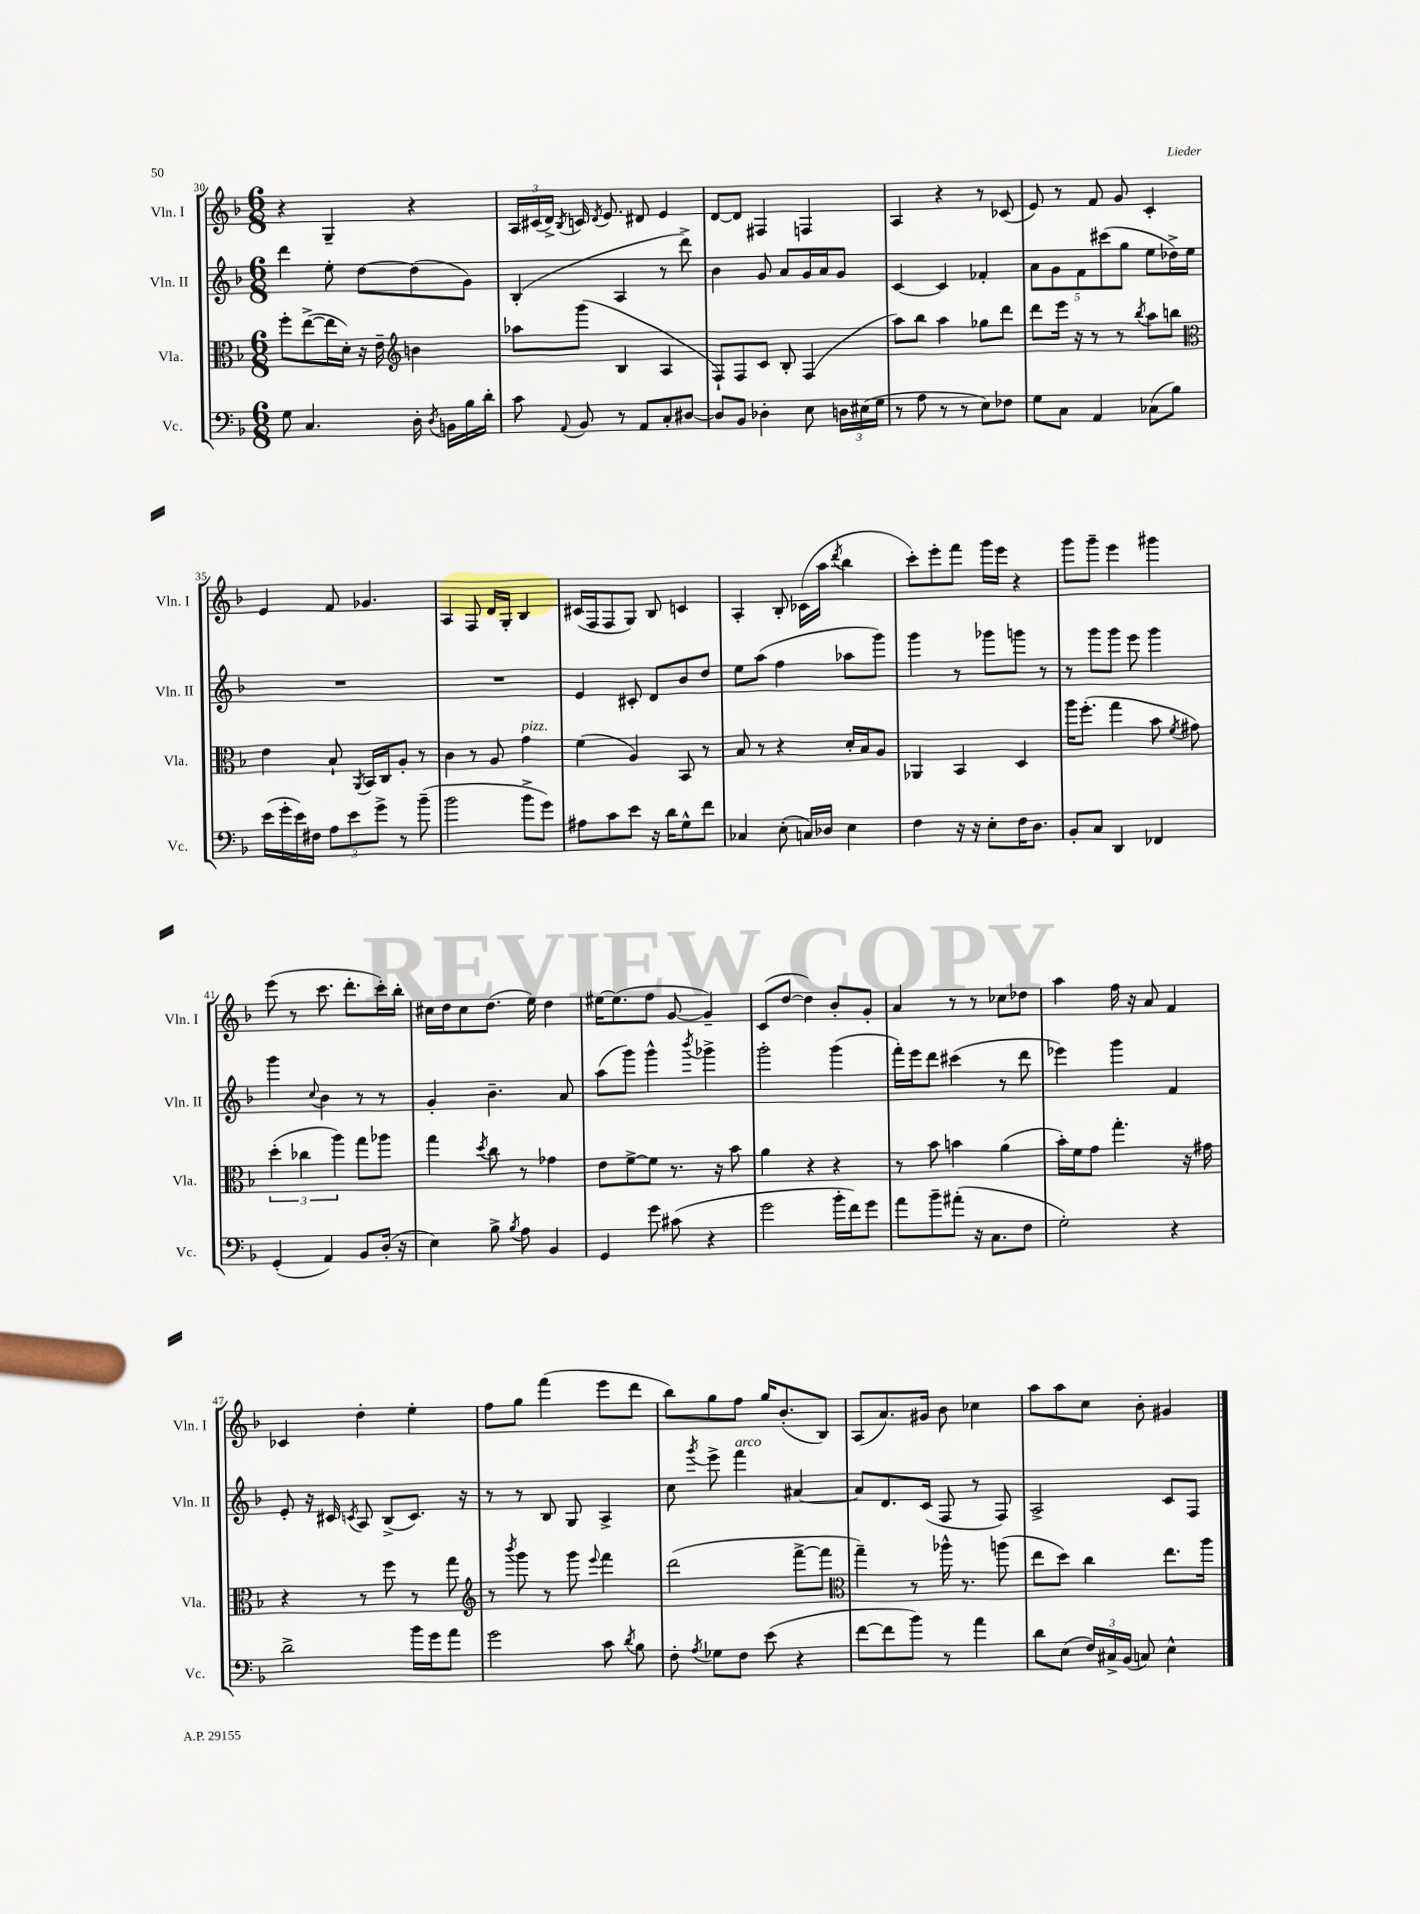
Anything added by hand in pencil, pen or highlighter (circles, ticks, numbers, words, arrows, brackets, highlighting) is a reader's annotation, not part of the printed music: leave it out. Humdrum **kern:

**kern	**kern	**kern	**kern
*part4	*part3	*part2	*part1
*staff4	*staff3	*staff2	*staff1
*I"Vc.	*I"Vla.	*I"Vln. II	*I"Vln. I
*I'Vc.	*I'Vla.	*I'Vln. II	*I'Vln. I
*clefF4	*clefC3	*clefG2	*clefG2
*k[b-]	*k[b-]	*k[b-]	*k[b-]
*M6/8	*M6/8	*M6/8	*M6/8
=30	=30	=30	=30
8G\	8ff'\L	4ddd\	4r
4.C/	([8ee^\	.	.
.	16ee\L]	8ee'\	4G~/
.	16d'\JJ)	.	.
.	16r	[8dd\L	.
.	16e~\	.	.
*	*clefG2	*	*
16D'\	4bn\	(8dd\]	4r
8qD/	.	.	.
16BBn\LL	.	.	.
16B-\	.	8g\J)	.
16d'\JJ	.	.	.
=31	=31	=31	=31
8c\	8aa-X\L	(4B-'/	24A/LL
.	.	.	(24c#X/
.	.	.	24d^/JJ)
8qqAA/	.	.	8qB-/
8BB-/	(8ggg\J	.	16cn/
.	.	.	8qd/
.	.	.	8.e/
8r	4B-/	4A/	.
8AA/L	.	.	8d#X/
8C'/	4A/	8r	4e/
[8D#X/J	.	8ddd^\)	.
=32	=32	=32	=32
8D#/L]	8F`/L)	4b-\	[8d/L
8BB-/J	8F/	.	8d/J]
4D-X'\	8c/J	8g/	4F#X/
.	8B-'/	8a/L	.
8E\	(4F/	16g/L	4Fn/
.	.	16a/J	.
24Dn\LL	.	8g/J	.
(24E#X\	.	.	.
24G\JJ	.	.	.
=33	=33	=33	=33
8r	8aa\L)	[4c/	4A/
8A\	8bb-\J	.	.
8r	4aa\	4c/]	4r
8r	.	.	.
8E\L)	8gg-X\L	4f-X'/	8r
8F-X\J	8ddd\J	.	(8c-X/
=34	=34	=34	=34
8G\L	8ddd\L	10a\L	8e/)
.	.	10g\	.
8C\J	16eee\Jk	.	8r
.	16r	.	.
.	.	10f\	.
4AA/	8r	.	8f/
.	.	(10ccc#X\	.
.	8r	.	8g/
.	.	10gg\J	.
.	8qbb-/	.	.
(8C-X\L	8aa\L	8ee\L	4c'/
8B-\J)	8bbn\J	16dd-X^\L)	.
.	.	16ee\JJ	.
!!LO:LB:g=z
=35	=35	=35	=35
*	*clefC3	*	*
(16e\LL	4e\	2.r	4e/
16g'\	.	.	.
16e\)	.	.	.
16F#X\JJ	.	.	.
12A\L	8B-`/	.	8f/
12e\	.	.	.
.	8qAA/	.	.
.	16BB-/LL	.	4.g-X/
12g^\J	.	.	.
.	16C/J	.	.
8r	8A'/J	.	.
(8b-~\	8r	.	.
=36	=36	=36	=36
2b-\	4c\	2.r	4A/
.	8r	.	8F/
.	8A/	.	16d/LL
.	.	.	16G'/JJ
!	!LO:TX:a:i:t=pizz.	!	!
8b-^\L	4g\	.	4B-/
8g\J)	.	.	.
=37	=37	=37	=37
8A#X\L	(4f\	4e/	(16c#X/LL
.	.	.	16F/J
8c\	.	.	8F/
8e\J	4A/)	8c#X'/	8G/J)
16r	.	8d/L	8B-/
16d\KL	.	.	.
8G^^\	8BB-/	8b-/	4cn/
8f\J	8r	8dd/J	.
=38	=38	=38	=38
4C-X/	8B-/	8ee\L	4A'/
.	8r	(8aa\J	.
(8E'\	4r	4ff\	8B-'/
16Cn/LL)	.	.	(16c-X\LL
16D-X/JJ	.	.	16aa\JJ
.	.	.	8qddd/
4E\	16d'/LL	8aa-X\L	4bb-\
.	16B-/J	.	.
.	8A/J	8ggg\J)	.
=39	=39	=39	=39
4F\	4AA-X/	4ggg\	8ccc'\L)
.	.	.	8eee'\
16r	4BB-/	8r	8fff\J
16r	.	.	.
8E'\L	.	8ggg-X\L	16ggg\LL
.	.	.	16eee\JJ
16F\K	4D/	8gggn\J	4r
8.D\J	.	.	.
.	.	8r	.
=40	=40	=40	=40
8BB-'/L	16aa\KL	8r	8ggg\L
.	(8.ff'\J	.	.
8C/J	.	8ggg\L	8ggg~\J
4DD/	4gg\	8ggg\J	4eee\
.	.	8eee\	.
4FF-X/	8b-\	4ggg\	4ggg#X\
.	8qf/	.	.
.	8g#X\)	.	.
!!LO:LB:g=z
=41	=41	=41	=41
(4GG'/	(6dd'\	4ggg\	(8eee\
.	.	.	8r
.	6cc-X\	.	.
.	.	8qqcc/	.
4AA/)	.	4b-\	8.ccc\
.	6aa\)	.	.
.	.	.	8.ddd'\L
8BB-/L	8gg\L	8r	.
(16D'/Jk	8aa-X\J	8r	16ccc'\L)
16r	.	.	16bb-'\JJ
=42	=42	=42	=42
4E\)	4gg\	4g'/	16cc#X\LL
.	.	.	16dd\J
.	.	.	8cc#\
.	8qdd/	.	.
8B-^\	8cc\	4.b-~\	(8.dd\J
8qB-/	.	.	.
8A\	8r	.	.
.	.	.	16ee\)
4BB-/	4g-X\	.	4dd\
.	.	8a/	.
=43	=43	=43	=43
4GG/	8e\L	(8aa\L	[16ee#X\KL
.	.	.	(8.ee#\]
.	[8f^\	8ggg\J)	.
8g\	8f\J]	4ggg^^\	8ff\J
(8c#X\	8.r	.	[8g/
.	.	8qbbb-/	.
4r	.	4ggg-X^\	4g~/])
.	16r	.	.
.	8b-\	.	.
=44	=44	=44	=44
2g\	4a\	2ggg'\	(8c/L
.	.	.	[8dd/J
.	4r	.	4dd\])
16b-'\LL	4r	(4ggg\	8b-'/L
16f\J)	.	.	.
8g\J	.	.	8g'/J
=45	=45	=45	=45
8a\L	8r	16fff'\LL)	4a/
.	.	16eee\J	.
8b-~\	8b-\	8ddd\J	.
(8a#X'\J	4bn\	(4ccc#X\	8r
16r	.	.	8r
8.C\L	.	.	.
.	(4a\	8r	8cc-X\L
8F\J	.	8ddd\	8dd-X\J
=46	=46	=46	=46
2G'\)	16b-'\LL)	4eee-X\)	4aa\
.	16f\J	.	.
.	8g\J	.	.
.	4.gg'\	4ggg\	16ff\
.	.	.	16r
.	.	.	8a/
4r	.	4f/	4f/
.	16r	.	.
.	16g#X\	.	.
!!LO:LB:g=z
=47	=47	=47	=47
2d^\	4r	8e'/	4c-X/
.	.	16r	.
.	.	16c#X/	.
.	.	8qcn/	.
.	8r	8A/	4dd'\
.	8ff\	(8B-^/L	.
16b-\LL	8r	8.c/J)	4ee'\
16g\J	.	.	.
8a\J	8gg\	.	.
.	.	16r	.
=48	=48	=48	=48
*	*clefG2	*	*
2g\	8r	8r	8ff\L
.	8qbbb-/	.	.
.	8ggg\	8r	8gg\J
.	8r	8B-/	(4fff\
.	8ggg\	8G/	.
.	8qqeee/	.	.
8c\	4fff\	4A^/	8eee\L
8qd/	.	.	.
8B-\	.	.	8ddd\J
=49	=49	=49	=49
8F'\	(2ddd\	8cc\	8bb-\L)
8qA/	.	8qggg/	.
8G-X\L	.	8eee^\	8gg\
!	!	!LO:TX:a:i:t=arco	!
8F\J	.	4fff\	8ff\J
(8e\	.	.	16gg/KL
.	.	.	(8.b-'/
4r	[8fff^\L	[4a#X/	.
.	8fff\J]	.	8B-/J)
=50	=50	=50	=50
*	*clefC3	*	*
[8f\L	4gg~\)	8a#/L]	(8A/L
8f\]	.	8.d/	8.a/)
8b-\J)	8r	.	.
.	.	(16c/Jk	16g#X/Jk
8r	16aa-X^^\	8F/	8b-\
.	8.r	.	.
4a\	.	8r	4cc-X\
.	(8aan\	8F/)	.
=51	=51	=51	=51
8d\L	8ee\L	2A^/	8aa\L
(8E\J	8dd\J)	.	8aa\
24F/LL)	4cc\	.	8cc\J
24C#X^/	.	.	.
(24BB-/JJ	.	.	.
8Cn/)	.	.	8b-'\
4E^^\	8.ee\L	8c/L	4g#X/
.	.	8F/J	.
.	16aa\Jk	.	.
==	==	==	==
*-	*-	*-	*-
